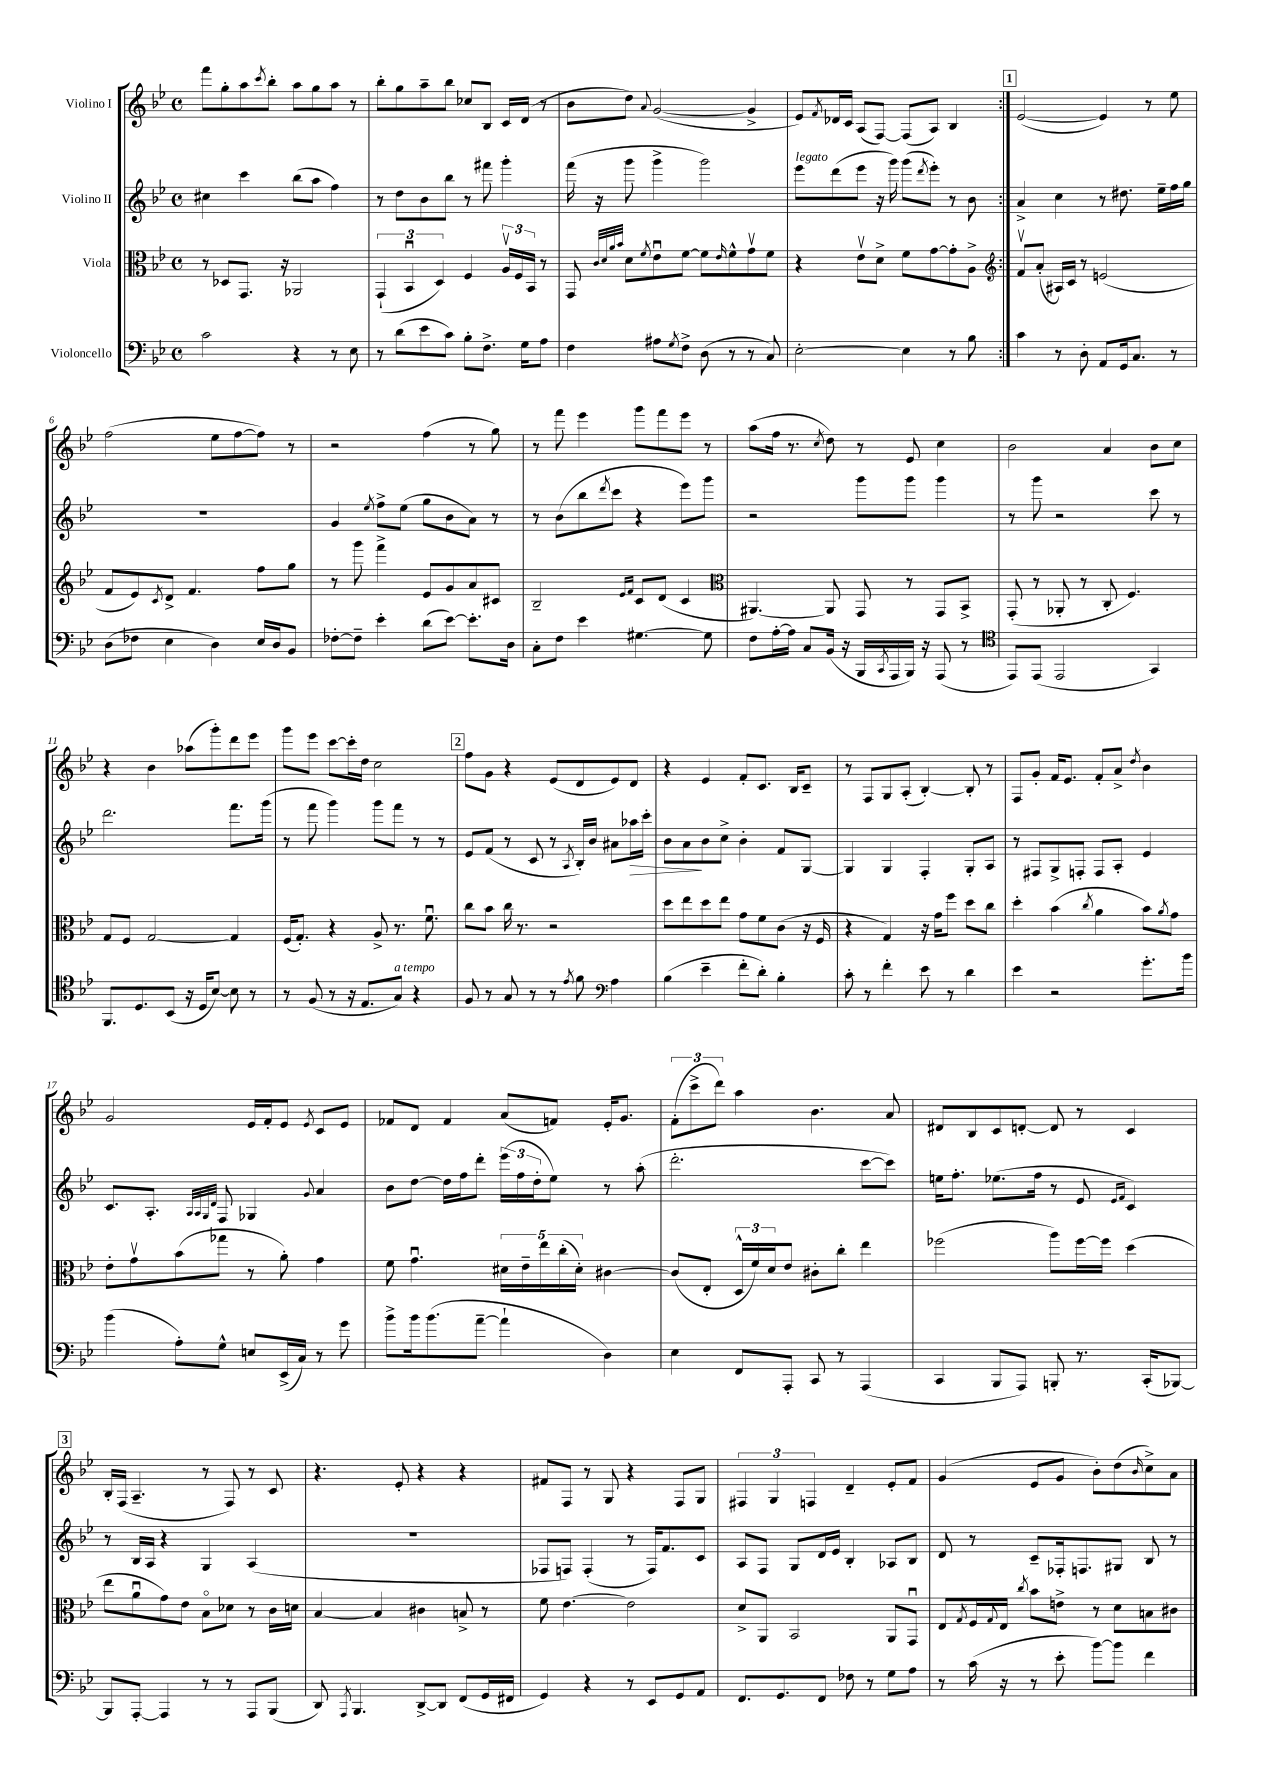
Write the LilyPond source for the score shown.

<<
\new StaffGroup <<
\new Staff = "s0" \with { instrumentName = "Violino I" } {
    \clef treble \key bes \major \defaultTimeSignature \time 4/4
    \repeat volta 2 { f'''8 g''8-. a''8 \acciaccatura { c'''8 } bes''8-. a''8 g''8 a''8 r8 |
    bes''8-. g''8 a''8-- bes''8 ces''8 bes8 c'16 d'16( r8 |
    bes'8 d''8) \appoggiatura { a'8 } g'2~( g'4-> |
    ees'8) \acciaccatura { f'8 } des'16 c'16 a8( f8~) f8( a8) bes4 | }
    \mark \markup { \box "1" } ees'2~( ees'4) r8 ees''8 |
    f''2( ees''8 f''8~ f''8) r8 |
    r2 f''4( r8 g''8) |
    r8 f'''8 ees'''4 g'''8 f'''8 ees'''8 r8 |
    a''8( f''16 r8. \acciaccatura { c''8 } d''8) r8 ees'8 c''4 |
    bes'2 a'4 bes'8 c''8 |
    r4 bes'4 aes''8( g'''8-.) d'''8 ees'''8 |
    g'''8 ees'''8 c'''8~ c'''16-. d''16 c''2 |
    \mark \markup { \box "2" } f''8 g'8 r4 ees'8( d'8 ees'8) d'8 |
    r4 ees'4 f'8-. c'8. bes16 c'8-- |
    r8 f8 g8 a8-.( bes4~-.) bes8-. r8 |
    f8 g'8-. f'16 ees'8. f'8-. a'8-> \acciaccatura { d''8 } bes'4 |
    g'2 ees'16 f'16-. ees'8 \acciaccatura { ees'8 } c'8 ees'8 |
    fes'8 d'8 fes'4 a'8( f'8) ees'16-. g'8. |
    \tuplet 3/2 { f'8-.( c'''8-> d'''8) } a''4 bes'4. a'8 |
    dis'8 bes8 c'8 d'8~-. d'8 r8 c'4 |
    \mark \markup { \box "3" } bes16-. f16( a4.-- r8 f8) r8 c'8 |
    r4. ees'8-. r4 r4 |
    fis'8 f8 r8 g8 r4 f8 g8 |
    \tuplet 3/2 { fis4 g4 f4 } d'4-- ees'8-. f'8 |
    g'4( ees'8 g'8 bes'8-.) d''8( \grace { bes'16 } c''8->) a'8 \bar "|." |
}
\new Staff = "s1" \with { instrumentName = "Violino II" } {
    \clef treble \key bes \major \defaultTimeSignature \time 4/4
    \repeat volta 2 { cis''4 c'''4 bes''8( a''8 f''4) |
    r8 d''8 bes'8 bes''8 r8 fis'''8 g'''4-. |
    f'''16( r16 g'''8 g'''4-> g'''2) |
    ees'''8^\markup { \italic "legato" } d'''8( ees'''8 r16 g'''16) g'''8( \acciaccatura { d'''8 } ees'''8-.) r8 bes'8 | }
    \mark \markup { \box "1" } a'4-> c''4 r8 dis''8. ees''16-- f''16 g''16 |
    R1 |
    g'4 \acciaccatura { ees''8 } f''8-> ees''8( g''8 bes'8 a'8) r8 |
    r8 bes'8( bes''8 \acciaccatura { d'''8 } c'''8 r4 ees'''8) g'''8 |
    r2 g'''8 g'''8 g'''4 |
    r8 g'''8 r2 c'''8 r8 |
    d'''2. f'''8. g'''16( |
    r8 f'''8 g'''4) g'''8 f'''8 r8 r8 |
    \mark \markup { \box "2" } ees'8 f'8( r8 c'8 r8 \acciaccatura { a8 } bes16-.) bes'16 ais'8 aes''16\> c'''16-. |
    bes'8 a'8\! bes'8 c''8-> bes'4-. f'8 g8~ |
    g4 g4 f4-. g8-. a8 |
    r8 fis8 g8-> f8-. f8 a8-. ees'4 |
    c'8. a8.-. \grace { a32 a32 g32 d'32 } f8 ges4 \appoggiatura { g'8 } a'4 |
    bes'8 d''8~ d''16 f''16 d'''8-. \tuplet 3/2 { ees'''16( f''16 d''16-. } ees''8) r8 a''8-.( |
    d'''2.-. c'''8~ c'''8) |
    e''16 f''8.-. ees''8.( f''16 r8 ees'8 \grace { ees'16 f'16 } c'4) |
    \mark \markup { \box "3" } r8 bes16 a16 r4 g4 a4( |
    R1 |
    fes8 f8) f4-.( r8 f16) f'8. c'8 |
    a8 f8 g8 d'16 ees'16 bes4-. aes8 bes8 |
    d'8 r8 c'8-- fes16-. f8. gis8 bes8 r8 \bar "|." |
}
\new Staff = "s2" \with { instrumentName = "Viola" } {
    \clef alto \key bes \major \defaultTimeSignature \time 4/4
    \repeat volta 2 { r8 des8 g,8. r16 aes,2 |
    \tuplet 3/2 { g,4-!( bes,4\downbow d4) } f4 \tuplet 3/2 { a16\upbow f16 bes,16 } r8 |
    g,8 \grace { c'32 d'32 a'32 bes'32 } d'8 \acciaccatura { f'8 } ees'8\downbow f'8~ f'8 \grace { ees'16 } f'8-^ g'8\upbow f'8 |
    r4 ees'8\upbow d'8-> f'8 g'8~ g'8-. a8-> | }
    \mark \markup { \box "1" } \clef treble f'8\upbow a'8-.( ais16) c'16 r8 e'2( |
    f'8 ees'8) \acciaccatura { c'8 } d'8-> f'4. f''8 g''8 |
    r8 g'''8 f'''4-> ees'8 g'8 a'8 cis'8 |
    bes2-- \grace { ees'16 f'16 } c'8 d'8( c'4 |
    \clef alto ais,4.~) ais,8 g,8 r8 g,8 bes,8-> |
    g,8-.( r8 aes,8-. r8 c8-. f4.) |
    g8 f8 g2~ g4 |
    f16( g8.-.) r4 a8-> r8. f'8.\downbow |
    \mark \markup { \box "2" } c''8 bes'8 c''16 r8. r2 |
    d''8 ees''8 d''8 ees''8 g'8 f'8 c'8( r16 f16 |
    r4 g4) r16 g'16 f''8 d''8 c''8 |
    d''4-. bes'4( \acciaccatura { c''8 } a'4 bes'8) \acciaccatura { a'8 } g'8 |
    ees'8-. g'8\upbow bes'8( ges''8 r8 a'8-.) g'4 |
    f'8 g'4.\downbow \tuplet 5/4 { dis'16 ees'16-- ees''16 c''16-.( dis'16-.) } cis'4~ |
    cis'8( ees8-. \tuplet 3/2 { d16-^ f'16) d'16 } ees'8 cis'8-. c''8-. ees''4 |
    fes''2( a''8) fes''16~ fes''16 d''4( |
    \mark \markup { \box "3" } ees''8 a'8\downbow g'8) ees'8 bes8\flageolet des'8 r8 c'16 d'16 |
    bes4~ bes4 cis'4 b8-> r8 |
    f'8 ees'4.~ ees'2 |
    d'8-> a,8 bes,2 a,8 g,8\downbow |
    ees8 \acciaccatura { g8 } f16 \appoggiatura { g8 } ees16 \acciaccatura { c''8 } bes'8 e'8-> r8 d'8 b8 cis'8 \bar "|." |
}
\new Staff = "s3" \with { instrumentName = "Violoncello" } {
    \clef bass \key bes \major \defaultTimeSignature \time 4/4
    \repeat volta 2 { c'2 r4 r8 ees8 |
    r8 d'8( ees'8 c'8) bes8-. f8.-> g16 a8 |
    f4 ais8 \acciaccatura { g8 } f8-> d8( r8 r8 c8) |
    ees2~-. ees4 r8 bes8 | }
    \mark \markup { \box "1" } c'4 r8 d8-. a,8 g,16 c8. r8 |
    d8( fes8 ees4 d4) ees16 d16 bes,8 |
    fes8~-. fes8-- ees'4-. d'8( ees'8~) ees'8.-. d16 |
    c8-. f8 ees'4 gis4.~ gis8 |
    f8 a16~-. a16 c8 bes,16( r16 bes,,16 \acciaccatura { c,8 } a,,16 bes,,16) r16 a,,8( r8 |
    \clef tenor ees,8) ees,8( ees,2 g,4) |
    f,8. d8. bes,8( r16 d16 bes8~) bes8 r8 |
    r8 f8( r8 r16 ees8. g8^\markup { \italic "a tempo" }) r4 |
    \mark \markup { \box "2" } f8 r8 g8 r8 r8 \acciaccatura { ees'8 } f'8 \clef bass a4 |
    bes4( ees'4-- f'8-. d'8-.) bes4-. |
    c'8-. r8 f'4-. ees'8 r8 d'4 |
    ees'4 r2 g'8.-. bes'16 |
    bes'4( a8-.) g8-^ e8 ees,16->( c16) r8 g'8 |
    bes'8-> bes'16 bes'8.( a'8~-- a'4-! d4) |
    ees4 f,8 a,,8-. c,8 r8 a,,4( |
    c,4 bes,,8 a,,8) b,,8-. r8. c,16-.( bes,,8~) |
    \mark \markup { \box "3" } bes,,8 a,,8~-. a,,4 r8 r8 a,,8 bes,,8( |
    d,8) \acciaccatura { a,,8 } bes,,4. d,8~-> d,8 f,8( g,16 fis,16 |
    g,4) r4 r8 ees,8 g,8 a,8 |
    f,8. g,8. f,8 fes8 r8 g8 a8 |
    r8 c'16( r16 r8 ees'8-. bes'8~) bes'8 f'4 \bar "|." |
}
>>
>>
